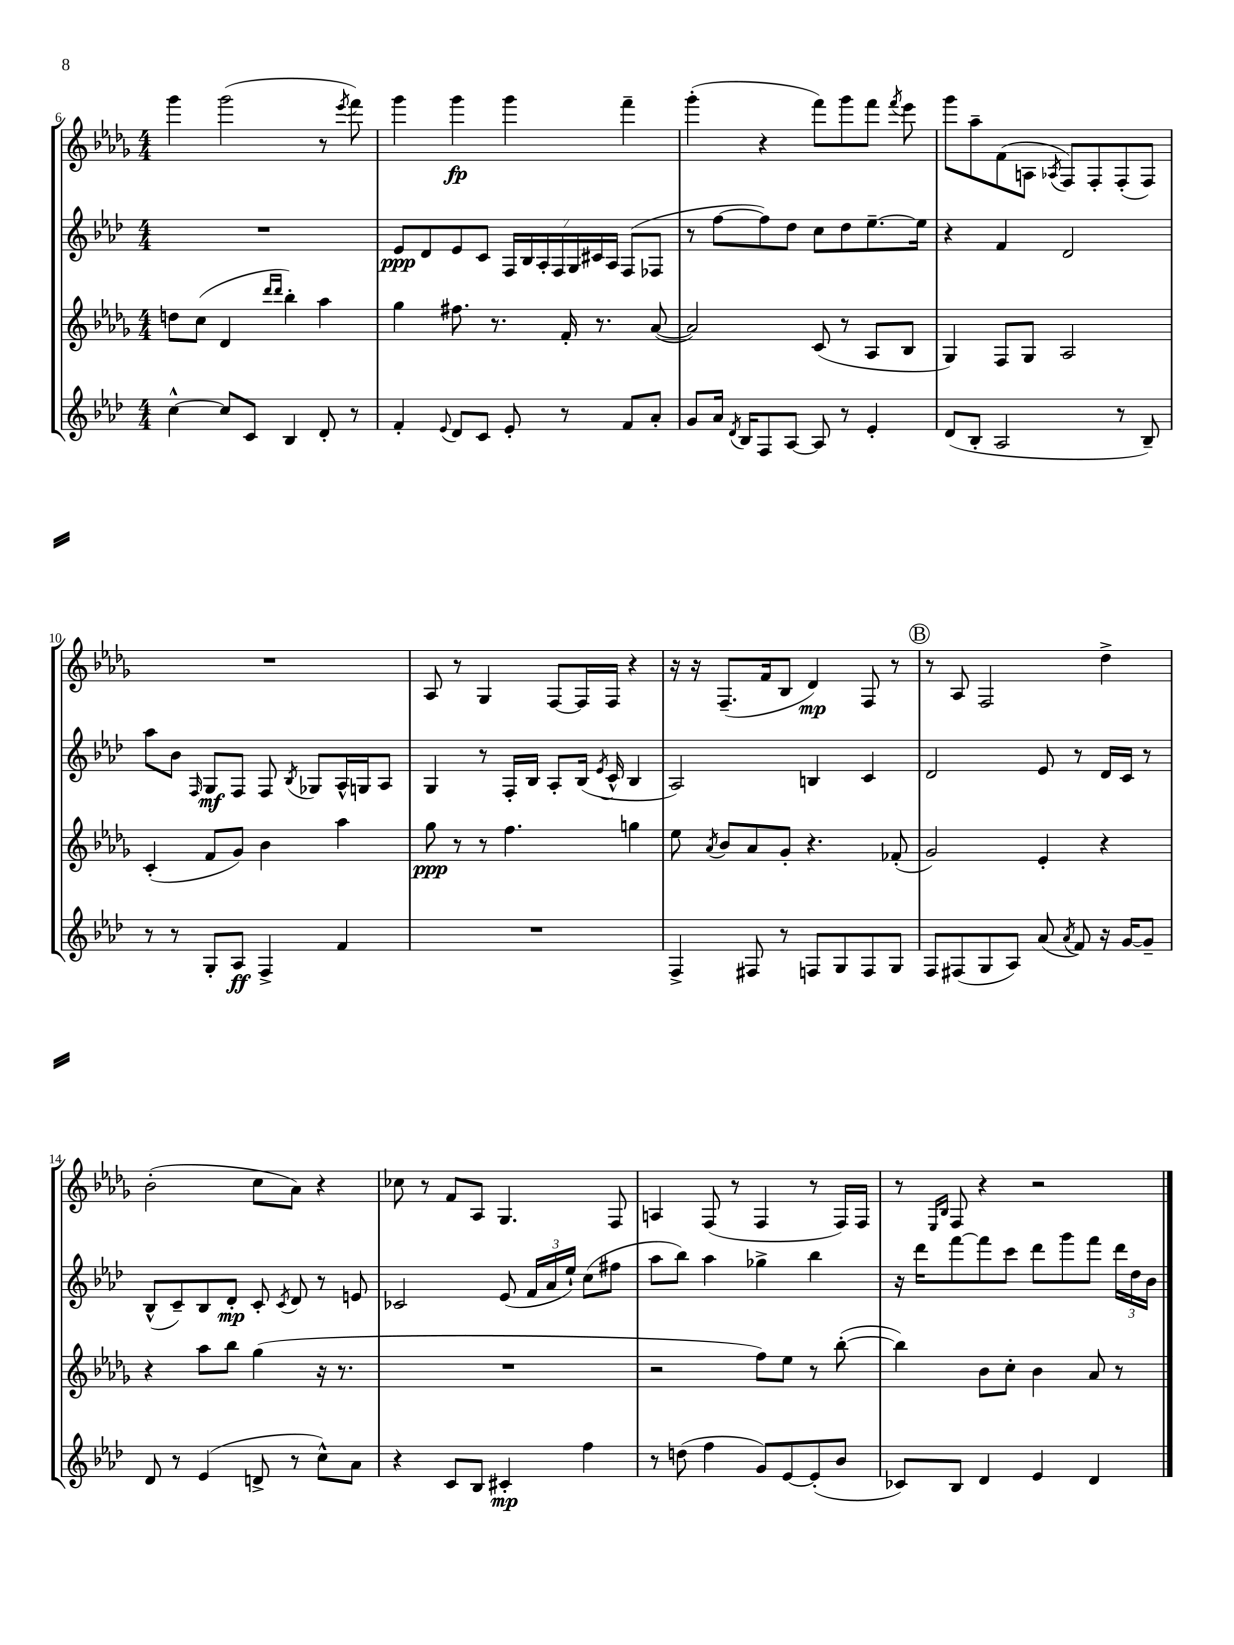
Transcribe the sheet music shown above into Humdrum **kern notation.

**kern	**dynam	**kern	**dynam	**kern	**dynam	**kern	**dynam
*part4	*part4	*part3	*part3	*part2	*part2	*part1	*part1
*staff4	*staff4	*staff3	*staff3	*staff2	*staff2	*staff1	*staff1
*clefG2	*	*clefG2	*	*clefG2	*	*clefG2	*
*k[b-e-a-d-]	*	*k[b-e-a-d-g-]	*	*k[b-e-a-d-]	*	*k[b-e-a-d-g-]	*
*M4/4	*	*M4/4	*	*M4/4	*	*M4/4	*
=6	=6	=6	=6	=6	=6	=6	=6
[4cc^^\	.	8ddn\L	.	1r	.	4ggg-\	.
.	.	(8cc\J	.	.	.	.	.
8cc/L]	.	4d-/	.	.	.	(2ggg-\	.
8c/J	.	.	.	.	.	.	.
.	.	16qqddd-/LL	.	.	.	.	.
.	.	16qqddd-/JJ	.	.	.	.	.
4B-/	.	4bb-'\)	.	.	.	.	.
8d-'/	.	4aa-\	.	.	.	8r	.
.	.	.	.	.	.	8qeee-/	.
8r	.	.	.	.	.	8fff\)	.
=7	=7	=7	=7	=7	=7	=7	=7
4f'/	.	4gg-\	.	8e-/L	ppp	4ggg-\	.
.	.	.	.	8d-/	.	.	.
8qqe-/	.	.	.	.	.	.	.
8d-/L	.	8.ff#X\	.	8e-/	.	4ggg-\	fp
8c/J	.	.	.	8c/J	.	.	.
.	.	8.r	.	.	.	.	.
8e-'/	.	.	.	28F/LL	.	4ggg-\	.
.	.	.	.	28B-/	.	.	.
.	.	.	.	28A-'/	.	.	.
.	.	.	.	28F/	.	.	.
8r	.	16f'/	.	.	.	.	.
.	.	.	.	28G/	.	.	.
.	.	.	.	28c#X/	.	.	.
.	.	8.r	.	.	.	.	.
.	.	.	.	28A-/JJ	.	.	.
8f/L	.	.	.	(8F/L	.	4fff~\	.
8a-'/J	.	([8a-/	.	8F-X/J	.	.	.
=8	=8	=8	=8	=8	=8	=8	=8
8g/L	.	2a-/])	.	8r	.	(4ggg-'\	.
16a-/Jk	.	.	.	[8ff\L	.	.	.
8qd-/	.	.	.	.	.	.	.
16B-/KL	.	.	.	.	.	.	.
8F/	.	.	.	8ff\])	.	4r	.
[8A-/J	.	.	.	8dd-\J	.	.	.
8A-/]	.	(8c/	.	8cc\L	.	8fff\L)	.
8r	.	8r	.	8dd-\	.	8ggg-\	.
4e-'/	.	8A-/L	.	[8.ee-~\	.	8fff\J	.
.	.	.	.	.	.	8qfff/	.
.	.	8B-/J	.	.	.	8eee-\	.
.	.	.	.	16ee-\Jk]	.	.	.
=9	=9	=9	=9	=9	=9	=9	=9
(8d-/L	.	4G-/)	.	4r	.	8ggg-\L	.
8B-'/J	.	.	.	.	.	8aa-~\	.
2A-/	.	8F/L	.	4f/	.	(8f\	.
.	.	8G-/J	.	.	.	8An\J	.
.	.	.	.	.	.	8qA-X/	.
.	.	2A-/	.	2d-/	.	8F/L)	.
.	.	.	.	.	.	8F'/	.
8r	.	.	.	.	.	(8F'/	.
8B-~/)	.	.	.	.	.	8F/J)	.
!!LO:LB:g=z
=10	=10	=10	=10	=10	=10	=10	=10
8r	.	(4c'/	.	8aa-\L	.	1r	.
8r	.	.	.	8b-\J	.	.	.
.	.	.	.	16qqF/	.	.	.
8G'/L	.	8f/L	.	8G/L	mf	.	.
8A-/J	ff	8g-/J)	.	8F/J	.	.	.
4F^/	.	4b-\	.	8F/	.	.	.
.	.	.	.	8qB-/	.	.	.
.	.	.	.	8G-X/L	.	.	.
4f/	.	4aa-\	.	16A-^^/L	.	.	.
.	.	.	.	16Gn/J	.	.	.
.	.	.	.	8A-/J	.	.	.
=11	=11	=11	=11	=11	=11	=11	=11
1r	.	8gg-\	ppp	4G/	.	8A-/	.
.	.	8r	.	.	.	8r	.
.	.	8r	.	8r	.	4G-/	.
.	.	4.ff\	.	16F'/LL	.	.	.
.	.	.	.	16B-/JJ	.	.	.
.	.	.	.	8A-'/L	.	[8F/L	.
.	.	.	.	(16B-/Jk	.	16F/L]	.
.	.	.	.	8qe-/	.	.	.
.	.	.	.	16c^^/	.	16F/JJ	.
.	.	4ggn\	.	4B-/	.	4r	.
=12	=12	=12	=12	=12	=12	=12	=12
4F^/	.	8ee-\	.	2A-/)	.	16r	.
.	.	.	.	.	.	16r	.
.	.	8qa-/	.	.	.	.	.
.	.	8b-/L	.	.	.	(8.F~/L	.
8F#X/	.	8a-/	.	.	.	.	.
.	.	.	.	.	.	16f/k	.
8r	.	8g-'/J	.	.	.	8B-/J	.
8Fn/L	.	4.r	.	4Bn/	.	4d-/)	mp
8G/	.	.	.	.	.	.	.
8F/	.	.	.	4c/	.	8F/	.
8G/J	.	(8f-X'/	.	.	.	8r	.
!!LO:REH:place=s1:t=B
=13	=13	=13	=13	=13	=13	=13	=13
8F/L	.	2g-/)	.	2d-/	.	8r	.
(8F#X/	.	.	.	.	.	8A-/	.
8G/	.	.	.	.	.	2F/	.
8A-/J)	.	.	.	.	.	.	.
(8a-/	.	4e-'/	.	8e-/	.	.	.
8qa-/	.	.	.	.	.	.	.
8f/)	.	.	.	8r	.	.	.
16r	.	4r	.	16d-/LL	.	4dd-^\	.
[16g/KL	.	.	.	16c/JJ	.	.	.
8g~/J]	.	.	.	8r	.	.	.
!!LO:LB:g=z
=14	=14	=14	=14	=14	=14	=14	=14
8d-/	.	4r	.	(8B-^^/L	.	(2b-'\	.
8r	.	.	.	8c~/)	.	.	.
(4e-/	.	8aa-\L	.	8B-/	.	.	.
.	.	8bb-\J	.	8d-'/J	mp	.	.
8dn^/	.	(4gg-\	.	8c'/	.	8cc\L	.
.	.	.	.	8qc/	.	.	.
8r	.	.	.	8d-/	.	8a-\J)	.
8cc^^\L)	.	16r	.	8r	.	4r	.
.	.	8.r	.	.	.	.	.
8a-\J	.	.	.	8en/	.	.	.
=15	=15	=15	=15	=15	=15	=15	=15
4r	.	1r	.	2c-X/	.	8cc-X\	.
.	.	.	.	.	.	8r	.
8c/L	.	.	.	.	.	8f/L	.
8B-/J	.	.	.	.	.	8A-/J	.
4c#X'/	mp	.	.	(8e-/	.	4.G-/	.
.	.	.	.	24f/LL	.	.	.
.	.	.	.	24a-/	.	.	.
.	.	.	.	24ee-`/JJ)	.	.	.
4ff\	.	.	.	(8cc\L	.	.	.
.	.	.	.	8ff#X\J	.	8F/	.
=16	=16	=16	=16	=16	=16	=16	=16
8r	.	2r	.	8aa-\L	.	4An/	.
(8ddn\	.	.	.	8bb-\J)	.	.	.
4ff\	.	.	.	4aa-\	.	(8F/	.
.	.	.	.	.	.	8r	.
8g/L)	.	8ff\L)	.	4gg-X^\	.	4F/	.
[8e-/	.	8ee-\J	.	.	.	.	.
(8e-'/]	.	8r	.	4bb-\	.	8r	.
8b-/J	.	([8bb-'\	.	.	.	16F/LL)	.
.	.	.	.	.	.	16F/JJ	.
=17	=17	=17	=17	=17	=17	=17	=17
8c-X/L)	.	4bb-\])	.	16r	.	8r	.
.	.	.	.	16ddd-\KL	.	.	.
.	.	.	.	.	.	16qqE-/LL	.
.	.	.	.	.	.	16qqB-/JJ	.
8B-/J	.	.	.	[8fff\	.	8F/	.
4d-/	.	8b-\L	.	8fff\]	.	4r	.
.	.	8cc'\J	.	8ccc\J	.	.	.
4e-/	.	4b-\	.	8ddd-\L	.	2r	.
.	.	.	.	8ggg\	.	.	.
4d-/	.	8a-/	.	8fff\J	.	.	.
.	.	8r	.	24ddd-\LL	.	.	.
.	.	.	.	24dd-\	.	.	.
.	.	.	.	24b-\JJ	.	.	.
==	==	==	==	==	==	==	==
*-	*-	*-	*-	*-	*-	*-	*-
